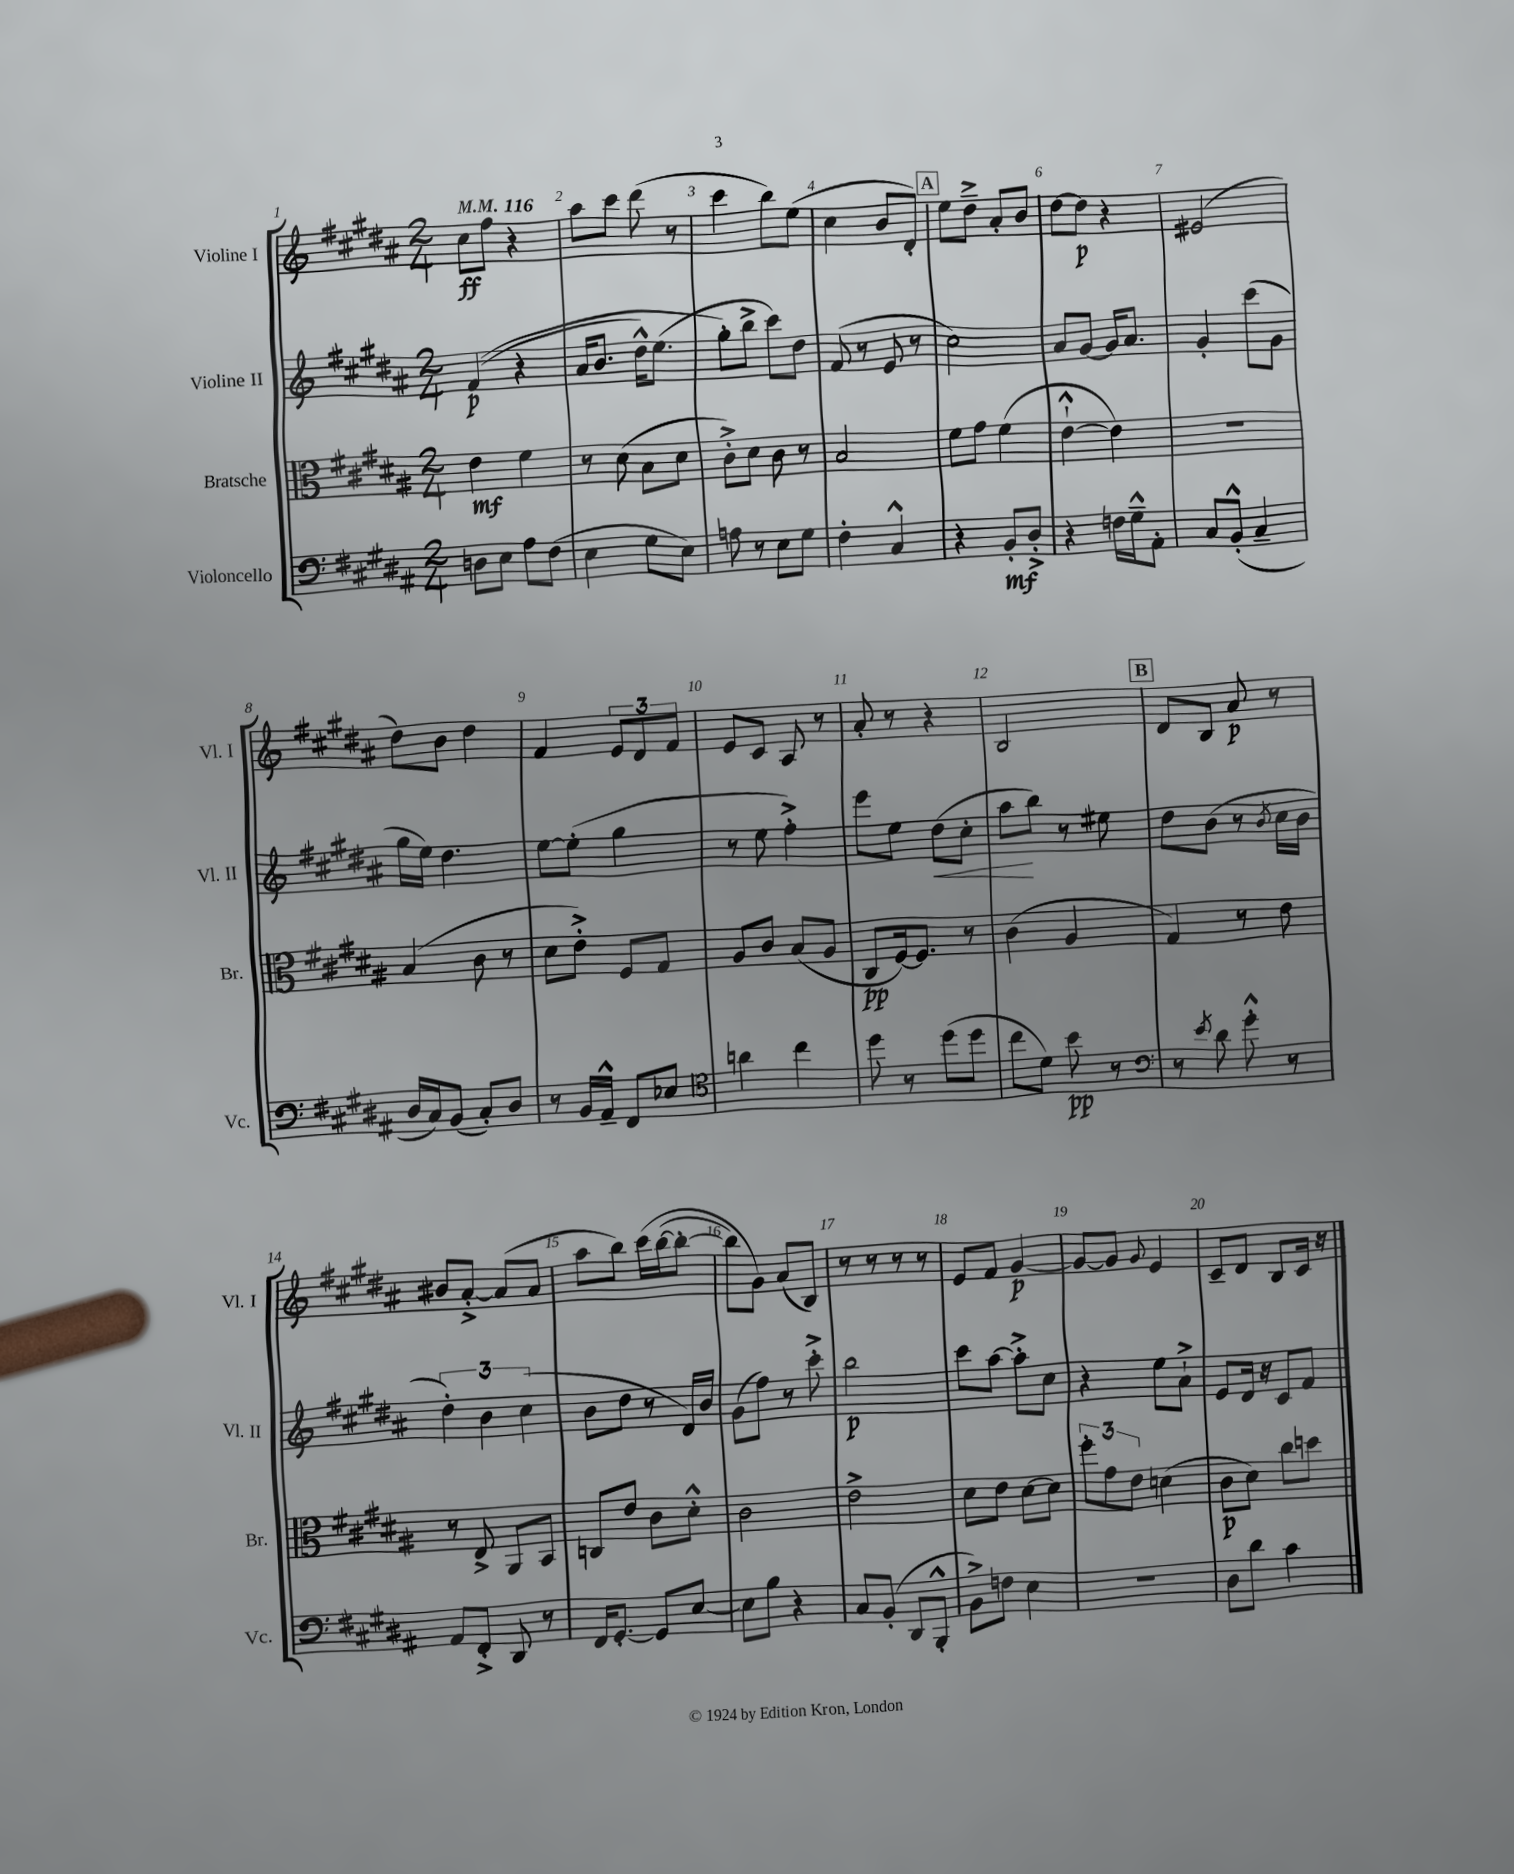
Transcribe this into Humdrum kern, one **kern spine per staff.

**kern	**dynam	**kern	**dynam	**kern	**dynam	**kern	**dynam
*part4	*part4	*part3	*part3	*part2	*part2	*part1	*part1
*staff4	*staff4	*staff3	*staff3	*staff2	*staff2	*staff1	*staff1
*I"Violoncello	*	*I"Bratsche	*	*I"Violine II	*	*I"Violine I	*
*I'Vc.	*	*I'Br.	*	*I'Vl. II	*	*I'Vl. I	*
*clefF4	*	*clefC3	*	*clefG2	*	*clefG2	*
*k[f#c#g#d#a#]	*	*k[f#c#g#d#a#]	*	*k[f#c#g#d#a#]	*	*k[f#c#g#d#a#]	*
*M2/4	*	*M2/4	*	*M2/4	*	*M2/4	*
*MM116	*	*MM116	*	*MM116	*	*MM116	*
=1	=1	=1	=1	=1	=1	=1	=1
8Dn\L	.	4e\	mf	((4f#/	p	8cc#\L	ff
8E\J	.	.	.	.	.	8ff#\J	.
8A#\L	.	4f#\	.	4r	.	4r	.
(8F#\J	.	.	.	.	.	.	.
=2	=2	=2	=2	=2	=2	=2	=2
4E\	.	8r	.	16a#/KL	.	8aa#\L	.
.	.	.	.	8.b/J	.	.	.
.	.	(8d#\	.	.	.	8ccc#\J	.
8G#\L	.	8B\L	.	16dd#^^\KL)	.	(8ddd#\	.
.	.	.	.	(8.ee\J	.	.	.
8E\J)	.	8d#\J	.	.	.	8r	.
=3	=3	=3	=3	=3	=3	=3	=3
8An\	.	8c#'^\L)	.	8gg#'\L)	.	4ccc#\	.
8r	.	8d#\J	.	8bb^\J	.	.	.
8E\L	.	8c#\	.	8ccc#\L)	.	8bb\L)	.
8G#\J	.	8r	.	8dd#\J	.	(8ee\J	.
=4	=4	=4	=4	=4	=4	=4	=4
4F#'\	.	2B/	.	(8f#/	.	4cc#\	.
.	.	.	.	8r	.	.	.
4C#^^/	.	.	.	8e/	.	8b/L	.
.	.	.	.	8r	.	8d#'/J)	.
!!LO:REH:place=s1:t=A
=5	=5	=5	=5	=5	=5	=5	=5
4r	.	8f#\L	.	2cc#\)	.	8ee\L	.
.	.	8g#\J	.	.	.	8dd#~^\J	.
8BB'/L	mf	(4f#\	.	.	.	8a#'/L	.
8D#'^/J	.	.	.	.	.	8b/J	.
=6	=6	=6	=6	=6	=6	=6	=6
4r	.	[4e`^^\	.	8a#/L	.	[8dd#\L	.
.	.	.	.	[8g#/J	.	8dd#\J]	p
16Fn\LL	.	4e\])	.	16g#/KL]	.	4r	.
16G#~^^\J	.	.	.	8.a#/J	.	.	.
8AA#'\J	.	.	.	.	.	.	.
=7	=7	=7	=7	=7	=7	=7	=7
8C#/L	.	2r	.	4g#'/	.	(2e#X/	.
(8BB'^^/J	.	.	.	.	.	.	.
4C#~/	.	.	.	(8ccc#\L	.	.	.
.	.	.	.	8g#\J	.	.	.
!!LO:LB:g=z
=8	=8	=8	=8	=8	=8	=8	=8
16D#/LL	.	(4B/	.	16gg#\LL	.	8dd#\L)	.
16C#/J)	.	.	.	16ee\JJ)	.	.	.
(8BB/J	.	.	.	4.dd#\	.	8b\J	.
8C#'/L)	.	8c#\	.	.	.	4dd#\	.
8D#/J	.	8r	.	.	.	.	.
=9	=9	=9	=9	=9	=9	=9	=9
8r	.	8d#\L	.	[8ee\L	.	4f#/	.
16BB/LL	.	8e'^\J)	.	(8ee'\J]	.	.	.
16AA#~^^/JJ	.	.	.	.	.	.	.
8FF#/L	.	8F#/L	.	4gg#\	.	12e/L	.
.	.	.	.	.	.	12d#/	.
8E-X/J	.	8G#/J	.	.	.	.	.
.	.	.	.	.	.	12f#/J	.
=10	=10	=10	=10	=10	=10	=10	=10
*clefC4	*	*	*	*	*	*	*
4an\	.	8A#/L	.	8r	.	8e/L	.
.	.	8c#/J	.	8ee\	.	8c#/J	.
4cc#\	.	(8B/L	.	4ff#'^\)	.	8A#/	.
.	.	8A#/J	.	.	.	8r	.
=11	=11	=11	=11	=11	=11	=11	=11
8dd#\	.	8C#/L	pp	8eee\L	.	8a#'/	.
8r	.	[16F#/k)	.	8ee\J	.	8r	.
.	.	8.F#/J]	.	.	.	.	.
!	!	!	!	!	!LO:HP:b	!	!
(8dd#\L	.	.	.	(8dd#\L	<	4r	.
8dd#\J	.	8r	.	8cc#'\J	.	.	.
=12	=12	=12	=12	=12	=12	=12	=12
8cc#\L	.	(4c#\	.	8aa#\L	.	2B/	.
8d#\J)	.	.	.	8bb\J)	[	.	.
8b\	pp	4A#/	.	8r	.	.	.
8r	.	.	.	8ee#X\	.	.	.
!!LO:REH:place=s1:t=B
=13	=13	=13	=13	=13	=13	=13	=13
*clefF4	*	*	*	*	*	*	*
8r	.	4G#/)	.	8dd#\L	.	8d#/L	.
8qe/	.	.	.	.	.	.	.
8d#\	.	.	.	(8b\J	.	8B/J	.
8g#'^^\	.	8r	.	8r	.	8a#/	p
.	.	.	.	8qb/	.	.	.
8r	.	8e\	.	16cc#\LL	.	8r	.
.	.	.	.	16b\JJ	.	.	.
!!LO:LB:g=z
=14	=14	=14	=14	=14	=14	=14	=14
8AA#/L	.	8r	.	6dd#'\)	.	8b#X/L	.
8FF#'^/J	.	8E^/	.	.	.	[8a#'^/J	.
.	.	.	.	6b\	.	.	.
8DD#/	.	8AA#/L	.	.	.	(8a#/L]	.
.	.	.	.	(6cc#\	.	.	.
8r	.	8BB/J	.	.	.	8a#/J	.
=15	=15	=15	=15	=15	=15	=15	=15
16FF#/KL	.	8Cn/L	.	8b\L	.	8aa#\L	.
[8.GG#'/J	.	.	.	.	.	.	.
.	.	8e/J	.	8dd#\J	.	8bb\J)	.
8GG#/L]	.	8c#\L	.	8r	.	(16ccc#\LL	.
.	.	.	.	.	.	([16bb\J	.
[8E/J	.	8d#'^^\J	.	16d#/LL)	.	8bb'\J_	.
.	.	.	.	16b/JJ	.	.	.
=16	=16	=16	=16	=16	=16	=16	=16
8E\L]	.	2c#\	.	(8g#\L	.	8bb\L])	.
8B\J	.	.	.	8ff#\J)	.	8g#\J)	.
4r	.	.	.	8r	.	(8a#/L	.
.	.	.	.	8ccc#'^\	.	8B/J)	.
=17	=17	=17	=17	=17	=17	=17	=17
8C#/L	.	2e^\	.	2bb\	p	8r	.
(8BB'/J	.	.	.	.	.	8r	.
8DD#/L	.	.	.	.	.	8r	.
8BBB'^^/J	.	.	.	.	.	8r	.
=18	=18	=18	=18	=18	=18	=18	=18
8BB^\L)	.	8d#\L	.	8ccc#\L	.	8e/L	.
8Fn\J	.	8e\J	.	[8aa#\J	.	8f#/J	.
4E\	.	[8d#\L	.	8aa#'^\L]	.	[4g#/	p
.	.	8d#\J]	.	8cc#\J	.	.	.
=19	=19	=19	=19	=19	=19	=19	=19
2r	.	12ff#'\L	.	4r	.	8g#/L_	.
.	.	12g#\	.	.	.	.	.
.	.	.	.	.	.	8g#/J]	.
.	.	12e\J	.	.	.	.	.
.	.	.	.	.	.	8qqg#/	.
.	.	(4dn\	.	8ee\L	.	4e/	.
.	.	.	.	8a#`^\J	.	.	.
=20	=20	=20	=20	=20	=20	=20	=20
8D#\L	.	8c#\L	p	8e/L	.	8c#~/L	.
8d#\J	.	8d#\J)	.	16d#/Jk	.	8d#/J	.
.	.	.	.	16r	.	.	.
4c#\	.	8cc#\L	.	8c#/L	.	8B/L	.
.	.	8ddn\J	.	8f#/J	.	16c#/Jk	.
.	.	.	.	.	.	16r	.
==	==	==	==	==	==	==	==
*-	*-	*-	*-	*-	*-	*-	*-
